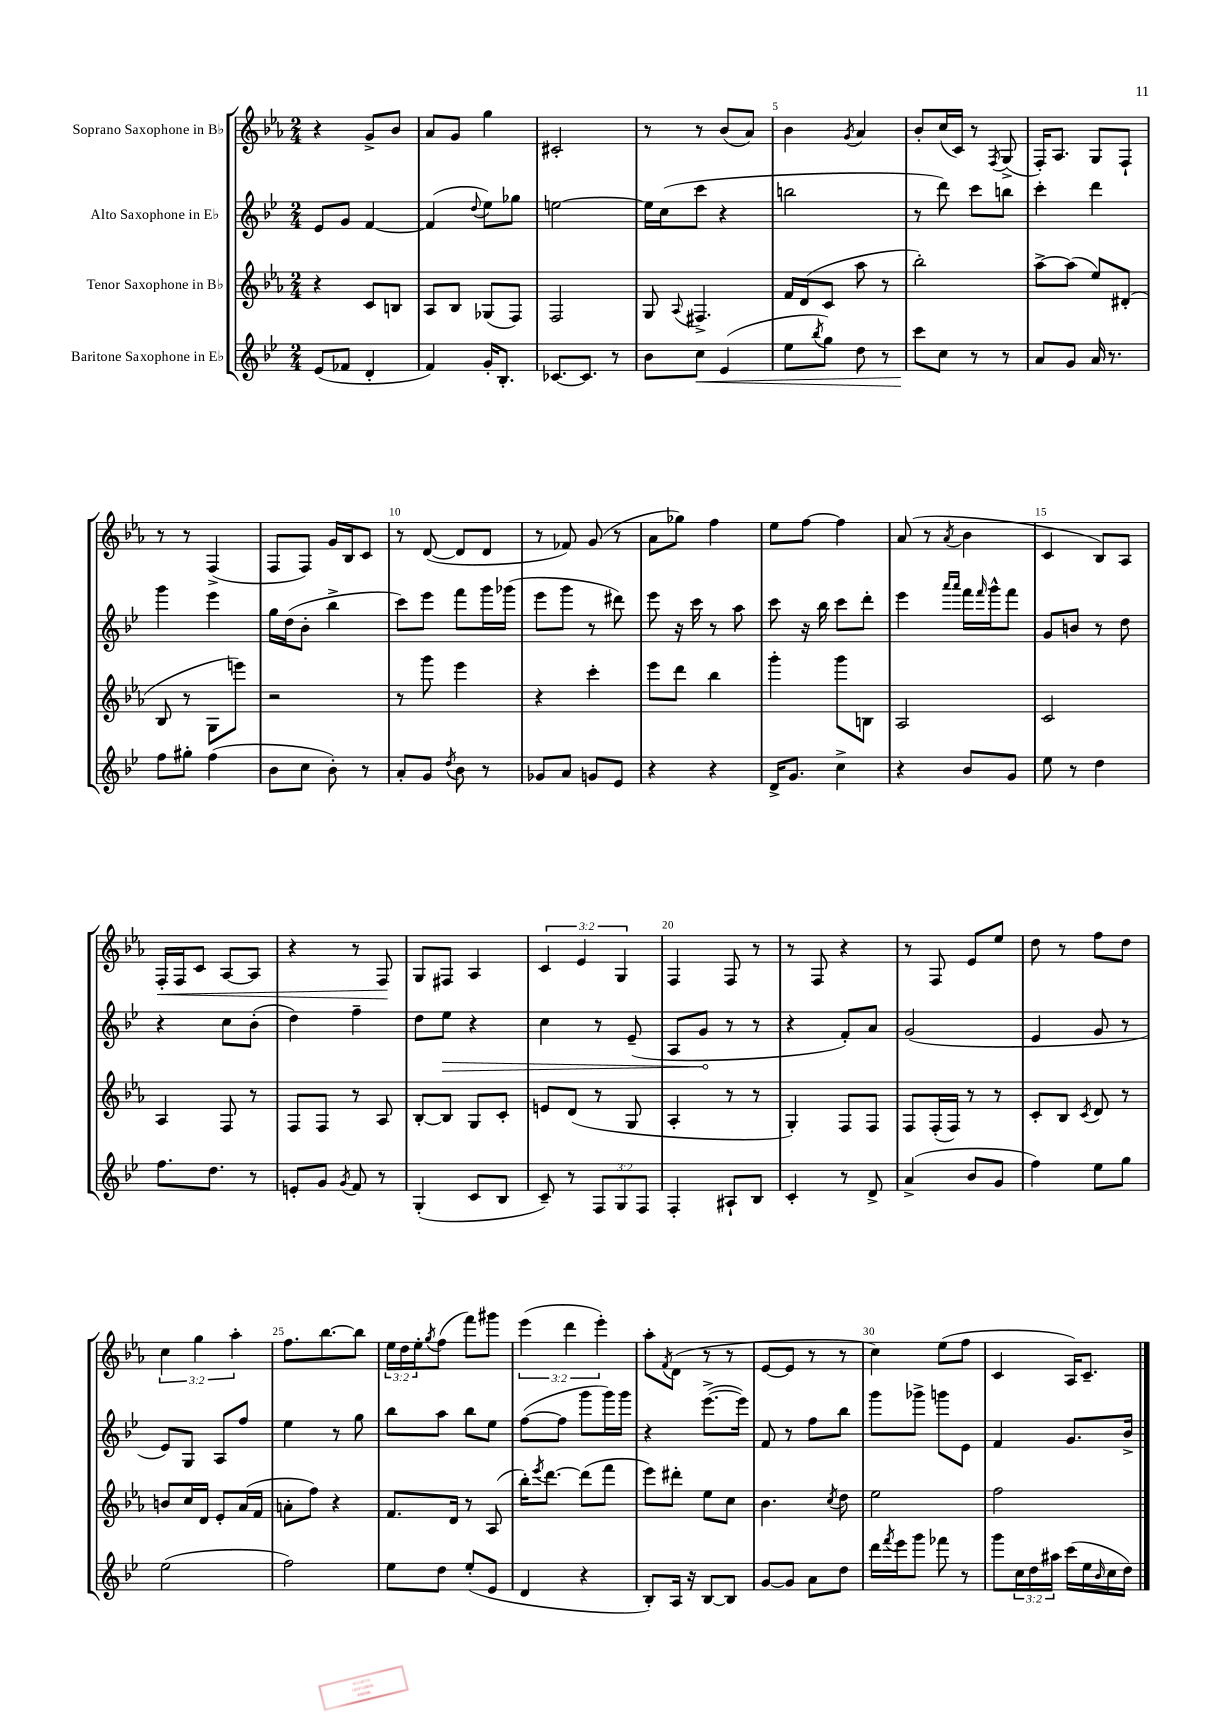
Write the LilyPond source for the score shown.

<<
\new StaffGroup <<
\new Staff = "s0" \with { instrumentName = "Soprano Saxophone in Bb" } {
    \clef treble \key ees \major \numericTimeSignature \time 2/4 \override Staff.TupletNumber.text = #tuplet-number::calc-fraction-text
    r4 g'8-> bes'8 |
    aes'8 g'8 g''4 |
    cis'2-. |
    r8 r8 bes'8( aes'8) |
    bes'4 \acciaccatura { g'8 } aes'4 |
    bes'8-. c''16( c'16) r8 \acciaccatura { f8 } g8->( |
    f16-.) aes8. g8 f8-! |
    r8 r8 f4->( |
    f8 f8) g'16 bes16 c'8 |
    r8 d'8~( d'8 d'8 |
    r8 fes'8) g'8( r8 |
    aes'8 ges''8) f''4 |
    ees''8 f''8~ f''4 |
    aes'8( r8 \acciaccatura { aes'8 } bes'4 |
    c'4 bes8) aes8 |
    f16-.\< f16 c'8 aes8~ aes8 |
    r4 r8 f8\! |
    g8 fis8 aes4 |
    \tuplet 3/2 { c'4 ees'4 g4 } |
    f4 f8 r8 |
    r8 f8 r4 |
    r8 f8 ees'8 ees''8 |
    d''8 r8 f''8 d''8 |
    \tuplet 3/2 { c''4 g''4 aes''4-. } |
    f''8. bes''8.~ bes''8 |
    \tuplet 3/2 { ees''16 d''16 ees''16-. } \acciaccatura { g''8 } f''8( f'''8) gis'''8 |
    \tuplet 3/2 { ees'''4( d'''4 ees'''4-.) } |
    aes''8-. \acciaccatura { f'8 } d'8( r8 r8 |
    ees'8~ ees'8 r8 r8 |
    c''4) ees''8( f''8 |
    c'4 aes16) c'8.-- \bar "|." |
}
\new Staff = "s1" \with { instrumentName = "Alto Saxophone in Eb" } {
    \clef treble \key bes \major \numericTimeSignature \time 2/4
    ees'8 g'8 f'4~ |
    f'4( \appoggiatura { d''8 } ees''8) ges''8 |
    e''2~ |
    e''16 c''16( c'''8 r4 |
    b''2 |
    r8 d'''8) c'''8 b''8 |
    c'''4-. d'''4 |
    g'''4 ees'''4 |
    g''16 d''16( bes'8-. bes''4-> |
    c'''8) ees'''8 f'''8 g'''16 ges'''16( |
    ees'''8 g'''8 r8 dis'''8) |
    ees'''8 r16 c'''16 r8 a''8 |
    c'''8 r16 bes''16 c'''8 d'''8-. |
    ees'''4 \grace { a'''16 a'''16 } f'''16 \grace { f'''16 } g'''16-^ f'''8 |
    g'8 b'8 r8 d''8 |
    r4 c''8 bes'8-.( |
    d''4) f''4-- |
    d''8 \once \override Hairpin.circled-tip = ##t ees''8\> r4 |
    c''4 r8 ees'8--( |
    a8 g'8\! r8 r8 |
    r4 f'8-.) a'8 |
    g'2( |
    ees'4 g'8 r8 |
    ees'8) g8 a8 f''8 |
    ees''4 r8 g''8 |
    bes''8 a''8 bes''8 ees''8 |
    f''8~( f''8 g'''8 g'''16) g'''16 |
    r4 ees'''8.~->( ees'''16) |
    f'8 r8 f''8 bes''8 |
    g'''8 ges'''8-> g'''8 ees'8 |
    f'4 g'8. bes'16-> \bar "|." |
}
\new Staff = "s2" \with { instrumentName = "Tenor Saxophone in Bb" } {
    \clef treble \key ees \major \numericTimeSignature \time 2/4
    r4 c'8 b8 |
    aes8 bes8 ges8( f8) |
    f2 |
    g8 \appoggiatura { aes8 } fis4.-> |
    f'16 d'16( c'8 aes''8 r8 |
    bes''2-.) |
    aes''8~-> aes''8( ees''8) dis'8-.( |
    bes8 r8 g8 e'''8) |
    r2 |
    r8 g'''8 ees'''4 |
    r4 c'''4-. |
    ees'''8 d'''8 bes''4 |
    g'''4-. g'''8 b8 |
    aes2 |
    c'2 |
    aes4 f8 r8 |
    f8 f8 r8 aes8 |
    bes8~-. bes8 g8 c'8-. |
    e'8 d'8( r8 g8 |
    aes4-. r8 r8 |
    g4-.) f8 f8 |
    f8 f16-.( f16) r8 r8 |
    c'8-. bes8 \acciaccatura { c'8 } d'8 r8 |
    b'8 c''16 d'16 ees'8-. aes'16( f'16 |
    a'8-. f''8) r4 |
    f'8. d'16 r8 aes8( |
    bes''16-.) \acciaccatura { ees'''8 } d'''8.~ d'''8( f'''8 |
    ees'''8) dis'''8-. ees''8 c''8 |
    bes'4. \acciaccatura { c''8 } d''8 |
    ees''2 |
    f''2 \bar "|." |
}
\new Staff = "s3" \with { instrumentName = "Baritone Saxophone in Eb" } {
    \clef treble \key bes \major \numericTimeSignature \time 2/4 \override Staff.TupletNumber.text = #tuplet-number::calc-fraction-text
    ees'8( fes'8 d'4-. |
    f'4) g'16-. bes8.-. |
    ces'8.~ ces'8. r8 |
    bes'8 c''8\< ees'4( |
    ees''8 \acciaccatura { bes''8 } g''8) d''8 r8 |
    c'''8\! c''8 r8 r8 |
    a'8 g'8 a'16 r8. |
    f''8 gis''8-. f''4( |
    bes'8 c''8 bes'8-.) r8 |
    a'8-. g'8 \acciaccatura { d''8 } bes'8 r8 |
    ges'8 a'8 g'8 ees'8 |
    r4 r4 |
    d'16-> g'8. c''4-> |
    r4 bes'8 g'8 |
    ees''8 r8 d''4 |
    f''8. d''8. r8 |
    e'8-. g'8 \acciaccatura { g'8 } f'8 r8 |
    g4-.( c'8 bes8 |
    c'8--) r8 \tuplet 3/2 { f8 g8 f8 } |
    f4-. ais8-! bes8 |
    c'4-. r8 d'8-> |
    a'4->( bes'8 g'8 |
    f''4) ees''8 g''8 |
    ees''2( |
    f''2) |
    ees''8 d''8 ees''8-.( ees'8 |
    d'4 r4 |
    bes8-.) a16 r16 bes8~ bes8 |
    g'8~ g'8 a'8 d''8 |
    d'''16 \acciaccatura { f'''8 } ees'''16 g'''8 fes'''8 r8 |
    g'''8 \tuplet 3/2 { c''16 d''16 ais''16 } c'''16( ees''16 \grace { bes'16 } c''16 d''16) \bar "|." |
}
>>
>>
\layout { \context { \Score \override BarNumber.break-visibility = ##(#f #t #t) barNumberVisibility = #(every-nth-bar-number-visible 5) } }
